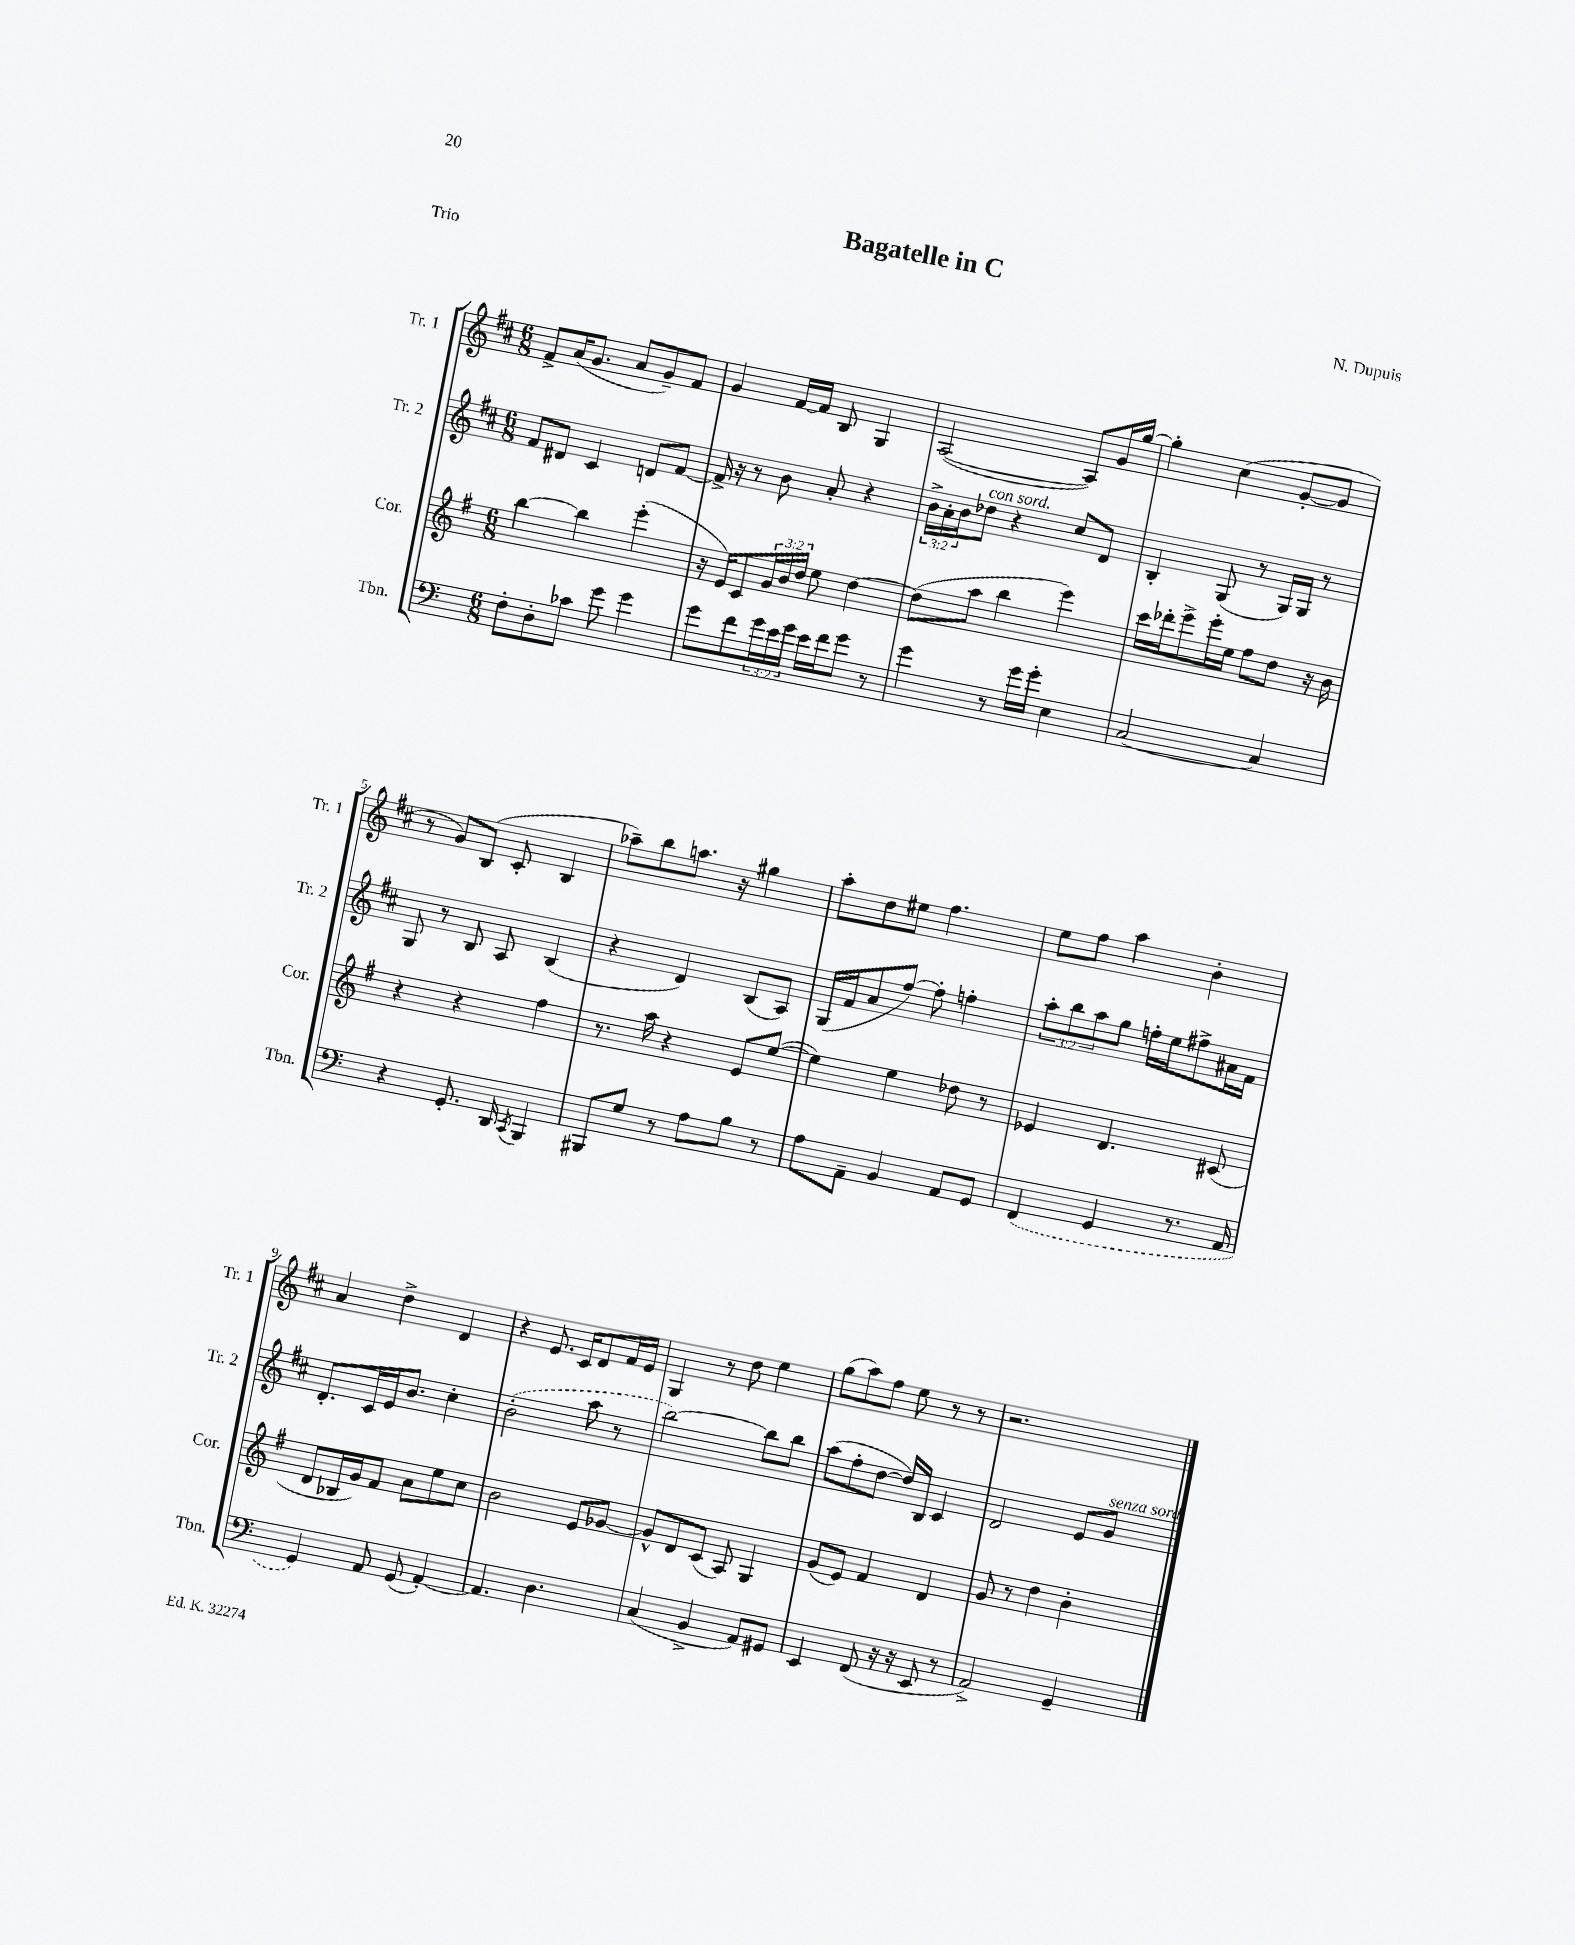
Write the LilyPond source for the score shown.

\header { title = "Bagatelle in C" composer = "N. Dupuis" piece = "Trio" }
<<
\new StaffGroup <<
\new Staff = "s0" \with { instrumentName = "Tr. 1" shortInstrumentName = "Tr. 1" } {
    \clef treble \key d \major \numericTimeSignature \time 6/8
    fis'8-> a'16( g'8. a'8 g'8--) fis'8 |
    g'4 fis'16~ fis'16 b8 g4 |
    a2~( a8) g'16 g''16~ |
    g''4-. cis''4( g'8~-. g'8 |
    r8 g'8) b8( cis'8-. b4 |
    aes''8--) b''8 a''8. r16 gis''4 |
    a''8-. d''8 eis''8 fis''4. |
    e''8 fis''8 a''4 b'4-. |
    a'4 d''4-> d'4 |
    r4 e'8. cis'16 d'8 fis'16 e'16 |
    g4 r8 d''8 e''4 |
    g''8( a''8) fis''8 e''8 r8 r8 |
    r2. \bar "|." |
}
\new Staff = "s1" \with { instrumentName = "Tr. 2" shortInstrumentName = "Tr. 2" } {
    \clef treble \key d \major \numericTimeSignature \time 6/8 \override Staff.TupletNumber.text = #tuplet-number::calc-fraction-text
    fis'8 dis'8 cis'4 d'8 fis'8~ |
    fis'16-> r16 r8 b'8 a'8-. r4 |
    \tuplet 3/2 { b'16-> a'16-. b'16 } des''8^\markup { \italic "con sord." } r4 cis''8 d'8 |
    b4-. g8( r8 g16) g16 r8 |
    g8 r8 b8 a8 b4( |
    r4 d'4) b8( a8) |
    g16( fis'16 a'8 fis''8~) fis''8-. f''4-. |
    \tuplet 3/2 { a''8-. b''8 a''8 } g''8 f''16-. e''16 fis''8-> ais'16 fis'16 |
    d'8.-. cis'16 e'16 b'8. cis''4-. |
    \once \slurDashed b'2-.( a''8 r8 |
    b''2~) b''8 b''8 |
    a''8( fis''8-. d''8~ d''16) b16 cis'4 |
    d'2 e'8 g'8^\markup { \italic "senza sord." } \bar "|." |
}
\new Staff = "s2" \with { instrumentName = "Cor." shortInstrumentName = "Cor." } {
    \clef treble \key g \major \numericTimeSignature \time 6/8 \override Staff.TupletNumber.text = #tuplet-number::calc-fraction-text
    b''4~ b''4 e'''4-.( |
    r16 e'16) c'8 \tuplet 3/2 { g'16 b'16 d''16 } e''8 d''4~ |
    d''8( a''8 b''4 e'''4) |
    c'''16 des'''16-. e'''8-> e'''16-. e''16 fis''8 d''8 r16 b'16 |
    r4 r4 fis''4 |
    r8. a''16 r4 e'8 e''8~( |
    e''4) e''4 des''8 r8 |
    ees'4 d'4. cis'8( |
    d'8 bes16 g'16) fis'8 a'8 e''8 c''8 |
    b'2 e'8 ges'8~ |
    ges'8-^ d'8 c'8( a8) g4 |
    g'8( e'8) fis'4 d'4 |
    g'8 r8 d''4 b'4-. \bar "|." |
}
\new Staff = "s3" \with { instrumentName = "Tbn." shortInstrumentName = "Tbn." } {
    \clef bass \key c \major \numericTimeSignature \time 6/8 \override Staff.TupletNumber.text = #tuplet-number::calc-fraction-text
    f8-. d8-. ces'8 g'8 g'4 |
    g'8 f'8 \tuplet 3/2 { g'16 e'16 g'16 } e'16 f'16 g'8 r8 |
    g'4 r8 g'16 g'16-. e4 |
    c2~ c4 |
    r4 g,8.-. d,16 \acciaccatura { c,8 } b,,4 |
    bis,,8 g8 r8 a8 b8 r8 |
    a8 a,8-- b,4 a,8 g,8 |
    \once \slurDashed f,4( g,4 r8. a,16 |
    g,4) a,8 g,8( a,4~-.) |
    a,4. d4. |
    c4( b,4-> a,8) gis,8 |
    e,4 f,8( r16 r16 e,8 r8 |
    a,2->) g,4-- \bar "|." |
}
>>
>>
